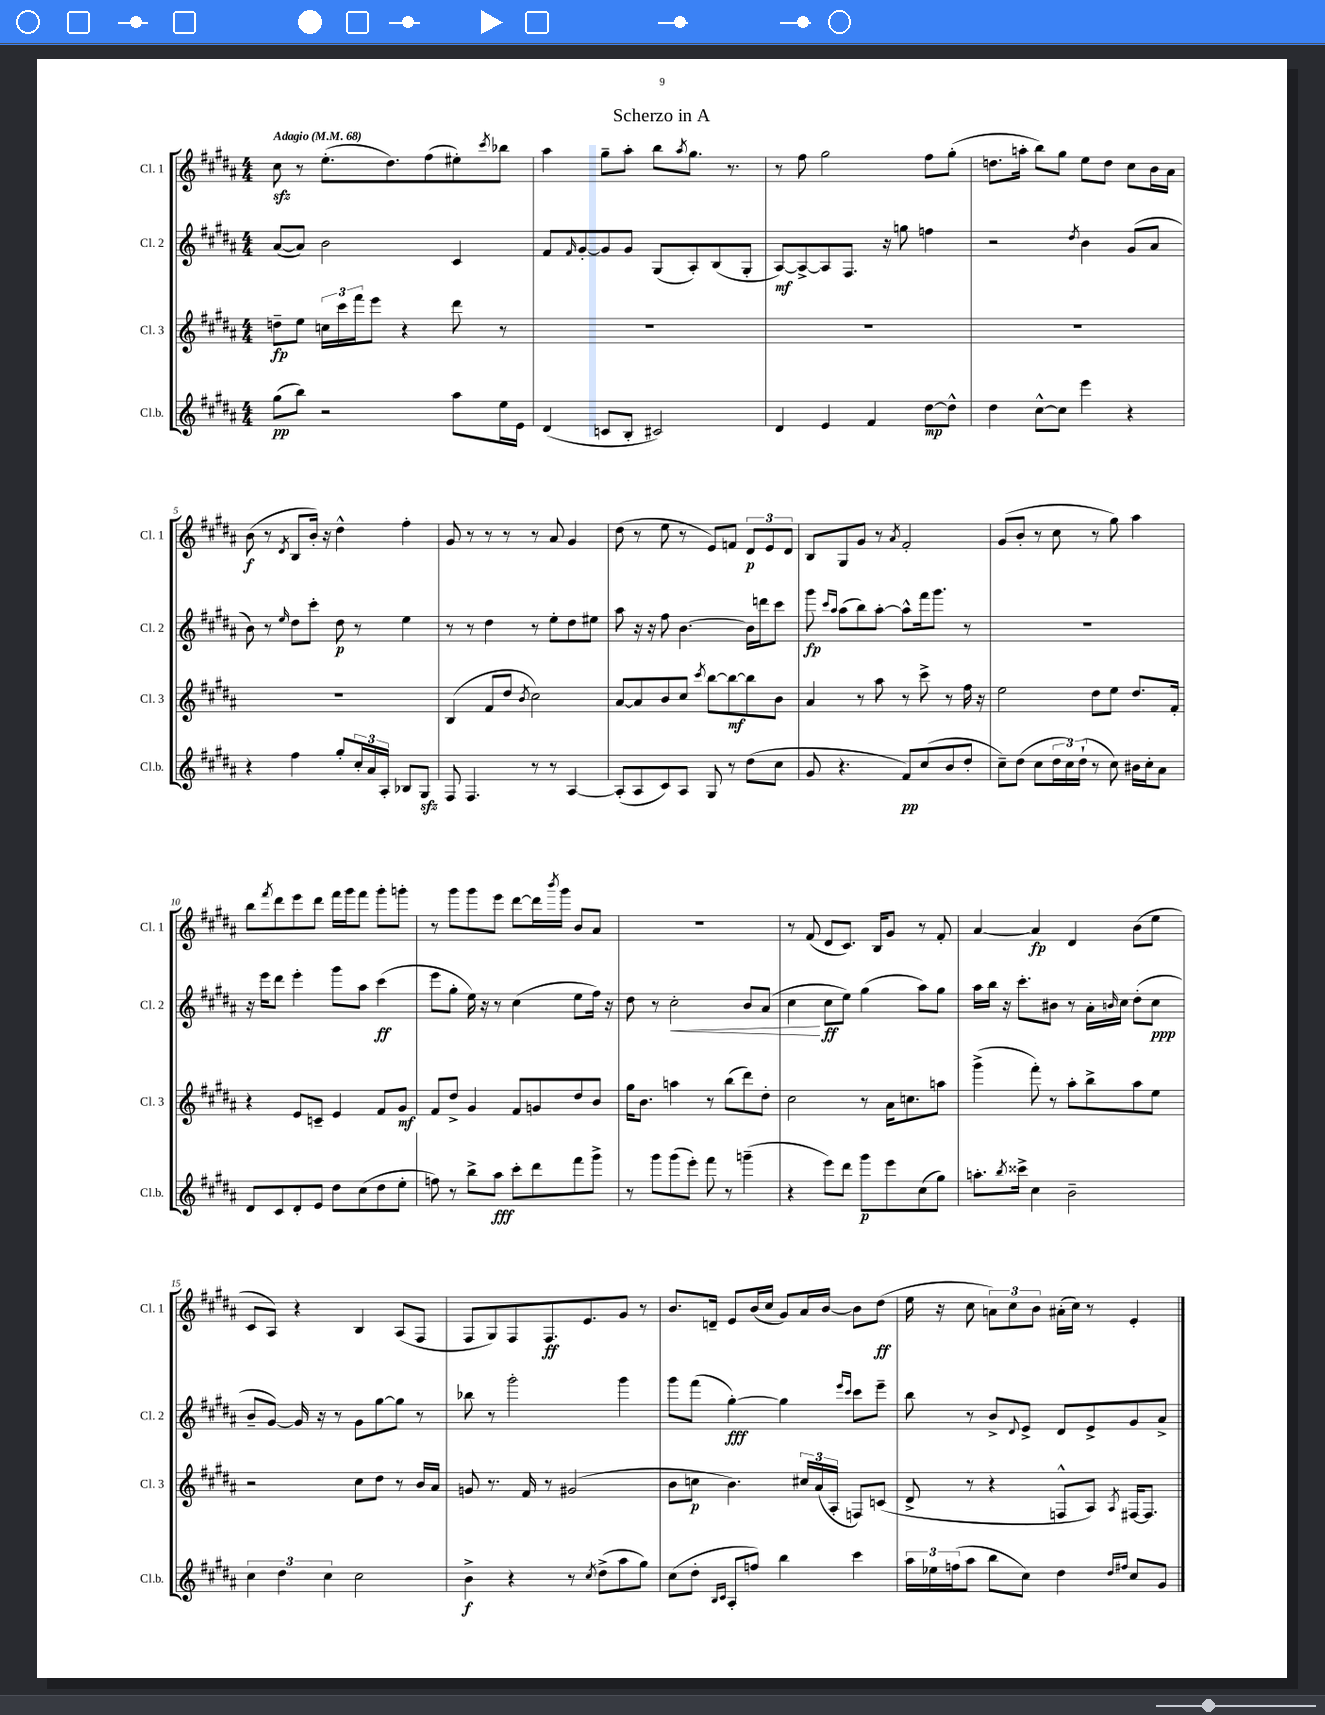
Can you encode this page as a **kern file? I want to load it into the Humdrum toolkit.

**kern	**dynam	**kern	**dynam	**kern	**dynam	**kern	**dynam
*part4	*part4	*part3	*part3	*part2	*part2	*part1	*part1
*staff4	*staff4	*staff3	*staff3	*staff2	*staff2	*staff1	*staff1
*I"Cl.b.	*	*I"Cl. 3	*	*I"Cl. 2	*	*I"Cl. 1	*
*I'Cl.b.	*	*I'Cl. 3	*	*I'Cl. 2	*	*I'Cl. 1	*
*clefG2	*	*clefG2	*	*clefG2	*	*clefG2	*
*k[f#c#g#d#a#]	*	*k[f#c#g#d#a#]	*	*k[f#c#g#d#a#]	*	*k[f#c#g#d#a#]	*
*M4/4	*	*M4/4	*	*M4/4	*	*M4/4	*
*MM68	*	*MM68	*	*MM68	*	*MM68	*
=1	=1	=1	=1	=1	=1	=1	=1
!	!	!	!	!	!	!LO:TX:a:B:t=Adagio	!
(8gg#\L	pp	8ddn~\L	fp	([8a#/L	.	8cc#zz\	.
8bb\J)	.	8ee\J	.	8a#/J])	.	8r	.
2r	.	24ccn\LL	.	2b\	.	(8.ee'\L	.
.	.	24ccc#\	.	.	.	.	.
.	.	24fff#\J	.	.	.	.	.
.	.	8eee\J	.	.	.	.	.
.	.	.	.	.	.	8.dd#\)	.
.	.	4r	.	.	.	.	.
.	.	.	.	.	.	(8ff#\	.
8aa#\L	.	8ddd#\	.	4c#/	.	8ee#X'\)	.
.	.	.	.	.	.	8qccc#/	.
16ee\L	.	8r	.	.	.	8bb-X\J	.
16e\JJ	.	.	.	.	.	.	.
=2	=2	=2	=2	=2	=2	=2	=2
(4d#/	.	1r	.	8f#/L	.	4aa#\	.
.	.	.	.	16qqf#/	.	.	.
.	.	.	.	[8g#'/	.	.	.
8cn/L	.	.	.	8g#/]	.	8gg#~\L	.
8B'/J	.	.	.	8g#/J	.	8aa#'\J	.
2c#X/)	.	.	.	(8G#/L	.	8bb\L	.
.	.	.	.	.	.	8qaa#/	.
.	.	.	.	8A#'/)	.	8.gg#\J	.
.	.	.	.	(8B/	.	.	.
.	.	.	.	.	.	8.r	.
.	.	.	.	8G#'/J	.	.	.
=3	=3	=3	=3	=3	=3	=3	=3
4d#/	.	1r	.	[8A#/L)	mf	8r	.
.	.	.	.	8A#^/_	.	8ff#\	.
4e/	.	.	.	8A#/]	.	2gg#\	.
.	.	.	.	8.F#/J	.	.	.
4f#/	.	.	.	.	.	.	.
.	.	.	.	16r	.	.	.
.	.	.	.	8ggn\	.	.	.
[8dd#\L	mp	.	.	4ffn\	.	8ff#\L	.
8dd#^^\J]	.	.	.	.	.	(8gg#'\J	.
=4	=4	=4	=4	=4	=4	=4	=4
4dd#\	.	1r	.	2r	.	8.ddn\L	.
.	.	.	.	.	.	16aan'\Jk	.
[8cc#^^\L	.	.	.	.	.	8bb\L)	.
8cc#\J]	.	.	.	.	.	8gg#\J	.
.	.	.	.	8qdd#/	.	.	.
4eee\	.	.	.	4b\	.	8ee\L	.
.	.	.	.	.	.	8dd\J	.
4r	.	.	.	(8g#/L	.	8cc#\L	.
.	.	.	.	8a#/J	.	16b\L	.
.	.	.	.	.	.	16a#\JJ	.
!!LO:LB:g=z
=5	=5	=5	=5	=5	=5	=5	=5
4r	.	1r	.	8b\)	.	(8b\	f
.	.	.	.	8r	.	8r	.
.	.	.	.	16qqee/	.	8qd#/	.
4ff#\	.	.	.	8dd#\L	.	8B/L	.
.	.	.	.	8ccc#'\J	.	16b'/Jk)	.
.	.	.	.	.	.	16r	.
8gg#'/L	.	.	.	8dd#\	p	4dd#^^\	.
24cc#'/L	.	.	.	8r	.	.	.
24a#/	.	.	.	.	.	.	.
24A#'/JJ	.	.	.	.	.	.	.
8B-X/L	.	.	.	4ee\	.	4ff#'\	.
8G#zz/J	.	.	.	.	.	.	.
=6	=6	=6	=6	=6	=6	=6	=6
8F#/	.	(4B/	.	8r	.	8g#/	.
4.F#/	.	.	.	8r	.	8r	.
.	.	8f#/L	.	4dd#\	.	8r	.
.	.	8dd#/J	.	.	.	8r	.
.	.	8qb/	.	.	.	.	.
8r	.	2cc#\)	.	8r	.	8r	.
8r	.	.	.	8ee'\L	.	8a#/	.
[4A#/	.	.	.	8dd#\	.	4g#/	.
.	.	.	.	8ee#X\J	.	.	.
=7	=7	=7	=7	=7	=7	=7	=7
(8A#'/L]	.	[8a#/L	.	8aa#\	.	(8dd#\	.
8A#/	.	8a#/]	.	16r	.	8r	.
.	.	.	.	16r	.	.	.
8c#/)	.	8b/	.	8ff#\	.	8ee\	.
8A#/J	.	8cc#/J	.	[4.b\	.	8r	.
.	.	8qccc#/	.	.	.	.	.
8G#/	.	[8bb\L	.	.	.	8e/L)	.
8r	.	8bb\_	mf	.	.	8fn/J	.
(8dd#\L	.	8bb\]	.	16b\LL]	.	12d#/L	p
.	.	.	.	16dddn\J	.	.	.
.	.	.	.	.	.	12e/	.
8cc#\J	.	8b\J	.	8ccc#\J	.	.	.
.	.	.	.	.	.	12d#/J	.
=8	=8	=8	=8	=8	=8	=8	=8
8g#/	.	4a#/	.	8ggg#\	fp	8B/L	.
.	.	.	.	16qqccc#/LL	.	.	.
.	.	.	.	16qqaa#/JJ	.	.	.
4.r	.	.	.	(8aa#\L	.	8G#/	.
.	.	8r	.	8bb\)	.	8g#/J	.
.	.	8aa#\	.	[8aa#'\J	.	8r	.
.	.	.	.	.	.	8qa#/	.
8f#/L)	pp	8r	.	8aa#^^\L]	.	2f#'/	.
(8cc#/	.	8ccc#^\	.	16fff#\k	.	.	.
.	.	.	.	8.ggg#\J	.	.	.
8b/	.	8r	.	.	.	.	.
8dd#'/J	.	16ff#\	.	8r	.	.	.
.	.	16r	.	.	.	.	.
=9	=9	=9	=9	=9	=9	=9	=9
8cc#~\L)	.	2ee\	.	1r	.	(8g#/L	.
(8dd#\J	.	.	.	.	.	8b'/J	.
8cc#\L	.	.	.	.	.	8r	.
24dd#\L	.	.	.	.	.	8cc#\	.
24cc#\)	.	.	.	.	.	.	.
(24dd#`\JJ	.	.	.	.	.	.	.
8r	.	8dd#\L	.	.	.	8r	.
8cc#\)	.	8ee\J	.	.	.	8gg#\)	.
16b#X\LL	.	8.dd#/L	.	.	.	4aa#\	.
16cc#'\J	.	.	.	.	.	.	.
8a#\J	.	.	.	.	.	.	.
.	.	16f#'/Jk	.	.	.	.	.
!!LO:LB:g=z
=10	=10	=10	=10	=10	=10	=10	=10
8d#/L	.	4r	.	16r	.	8bb\L	.
.	.	.	.	16eee\KL	.	.	.
.	.	.	.	.	.	8qfff#/	.
8c#/	.	.	.	8ddd#\J	.	8ddd#\	.
8d#'/	.	8e/L	.	4eee'\	.	8eee\	.
8e/J	.	8cn~/J	.	.	.	8ddd#\J	.
8dd#\L	.	4e/	.	8ggg#\L	.	16fff#\LL	.
.	.	.	.	.	.	16ggg#\J	.
(8cc#\	.	.	.	8aa#\J	.	8fff#\J	.
8dd#\	.	8f#/L	.	(4ccc#\	ff	8ggg#'\L	.
8ee'\J	.	8g#/J	mf	.	.	8gggn'\J	.
=11	=11	=11	=11	=11	=11	=11	=11
8ffn\)	.	8f#/L	.	8eee\L	.	8r	.
8r	.	8dd#^/J	.	8gg#'\J	.	8ggg#\L	.
8bb^\L	.	4g#/	.	16ee\)	.	8ggg#\	.
.	.	.	.	16r	.	.	.
8aa#\J	fff	.	.	8r	.	8eee\J	.
8ccc#'\L	.	8f#/L	.	(4cc#\	.	[8ddd#\L	.
8ddd#\	.	8gn/	.	.	.	16ddd#\L]	.
.	.	.	.	.	.	8qbbb/	.
.	.	.	.	.	.	16ggg#\JJ	.
8fff#\	.	8dd#/	.	8ee\L	.	8b/L	.
8ggg#^\J	.	8b/J	.	16ff#\Jk)	.	8a#/J	.
.	.	.	.	16r	.	.	.
=12	=12	=12	=12	=12	=12	=12	=12
8r	.	16gg#\KL	.	8dd#\	.	1r	.
.	.	8.b\J	.	.	.	.	.
8ggg#\L	.	.	.	8r	.	.	.
!	!	!	!	!	!LO:HP:b	!	!
(8ggg#\	.	4aan\	.	2cc#'\	<	.	.
8eee'\J)	.	.	.	.	.	.	.
8fff#\	.	8r	.	.	.	.	.
8r	.	(8bb\L	.	.	.	.	.
(4gggn~\	.	8ddd#\)	.	8b/L	.	.	.
.	.	8dd#'\J	.	(8a#/J	.	.	.
=13	=13	=13	=13	=13	=13	=13	=13
4r	.	2cc#\	.	4cc#\	.	8r	.
.	.	.	.	.	.	(8f#/	.
8eee\L)	.	.	.	8cc#\L	[ ff	8d#/L	.
8ddd#\J	.	.	.	8ee\J)	.	8.c#/J)	.
8ggg#\L	p	8r	.	(4gg#\	.	.	.
.	.	.	.	.	.	16B/KL	.
8eee\	.	16a#\KL	.	.	.	8g#/J	.
.	.	8.ccn\	.	.	.	.	.
(8cc#\	.	.	.	8aa#\L)	.	8r	.
8gg#\J)	.	8aan\J	.	8gg#\J	.	8f#'/	.
=14	=14	=14	=14	=14	=14	=14	=14
8.aan'\L	.	(4ggg#^\	.	16aa#\LL	.	[4a#/	.
.	.	.	.	16bb\JJ	.	.	.
.	.	.	.	16r	.	.	.
8qbb/	.	.	.	.	.	.	.
16ccc##X^\Jk	.	.	.	8.ccc#'\L	.	.	.
4cc#\	.	8fff#'\)	.	.	.	4a#/]	fp
.	.	8r	.	8b#X\J	.	.	.
2b~\	.	8aa#'\L	.	8r	.	4d#/	.
.	.	8bb^\	.	16a#'\LL	.	.	.
.	.	.	.	16qqbn/	.	.	.
.	.	.	.	16cc#\JJ	.	.	.
.	.	8aa#\	.	(8dd#'\L	.	(8b\L	.
.	.	8ee\J	.	8cc#\J	ppp	8ee\J	.
!!LO:LB:g=z
=15	=15	=15	=15	=15	=15	=15	=15
6cc#\	.	2r	.	8b~/L	.	8c#/L	.
.	.	.	.	[8g#/J)	.	8A#/J)	.
6dd#\	.	.	.	.	.	.	.
.	.	.	.	16g#/]	.	4r	.
.	.	.	.	16r	.	.	.
6cc#\	.	.	.	.	.	.	.
.	.	.	.	8r	.	.	.
2cc#\	.	8cc#\L	.	8g#\L	.	4B/	.
.	.	8dd#\J	.	[8gg#\	.	.	.
.	.	8r	.	8gg#\J]	.	(8A#/L	.
.	.	16b/LL	.	8r	.	8F#/J	.
.	.	16a#/JJ	.	.	.	.	.
=16	=16	=16	=16	=16	=16	=16	=16
4b^\	f	8gn/	.	8bb-X\	.	8F#/L	.
.	.	8.r	.	8r	.	8G#/)	.
4r	.	.	.	2ggg#'\	.	8F#/	.
.	.	16f#/	.	.	.	.	.
.	.	8r	.	.	.	8.F#/	ff
8r	.	(2g#X/	.	.	.	.	.
.	.	.	.	.	.	8.e/	.
8qcc#/	.	.	.	.	.	.	.
(8dd#^\L	.	.	.	.	.	.	.
8aa#\	.	.	.	4ggg#\	.	8g#/J	.
8gg#\J)	.	.	.	.	.	8r	.
=17	=17	=17	=17	=17	=17	=17	=17
(8cc#\L	.	8b\L	.	8ggg#\L	.	8.b/L	.
8dd#'\J	.	8ccn\J	p	(8fff#\J	.	.	.
.	.	.	.	.	.	16dn~/Jk	.
16qqB/LL	.	.	.	.	.	.	.
16qqc#/JJ	.	.	.	.	.	.	.
8A#'/L	.	4.b\)	.	[4gg#'\)	fff	8e/L	.
8ffn/J)	.	.	.	.	.	(16b/L	.
.	.	.	.	.	.	16cc#/JJ	.
4bb\	.	.	.	4gg#\]	.	8g#/L)	.
.	.	24cc#X/LL	.	.	.	16a#/L	.
.	.	(24a#/	.	.	.	.	.
.	.	.	.	.	.	[16b/JJ	.
.	.	24A#'/JJ	.	.	.	.	.
.	.	.	.	16qqeee/LL	.	.	.
.	.	.	.	16qqccc#/JJ	.	.	.
4ccc#\	.	8Fn/L)	.	8ccc#\L	.	8b\L]	.
.	.	(8cn/J	.	8eee~\J	.	(8dd#\J	ff
=18	=18	=18	=18	=18	=18	=18	=18
24aa#\LL	.	8d#^/	.	8bb\	.	16ee\	.
24ee-X\	.	.	.	.	.	.	.
.	.	.	.	.	.	16r	.
(24ffn\J	.	.	.	.	.	.	.
8aa#\J	.	8r	.	8r	.	8cc#\	.
8bb\L	.	4r	.	8b^/L	.	12an\L)	.
.	.	.	.	.	.	12cc#\	.
.	.	.	.	8qqd#/	.	.	.
8cc#\J)	.	.	.	8e^/J	.	.	.
.	.	.	.	.	.	12b\J	.
4dd#\	.	8Fn^^/L	.	8d#/L	.	(16a#X'\LL	.
.	.	.	.	.	.	16cc#\JJ)	.
.	.	8A#/J)	.	8e^/	.	8r	.
16qqdd#/LL	.	.	.	.	.	.	.
16qqff#X/JJ	.	8qA#/	.	.	.	.	.
8cc#/L	.	[16F#X/KL	.	8g#/	.	4e'/	.
.	.	8.F#/J]	.	.	.	.	.
8g#/J	.	.	.	8a#^/J	.	.	.
==	==	==	==	==	==	==	==
*-	*-	*-	*-	*-	*-	*-	*-
